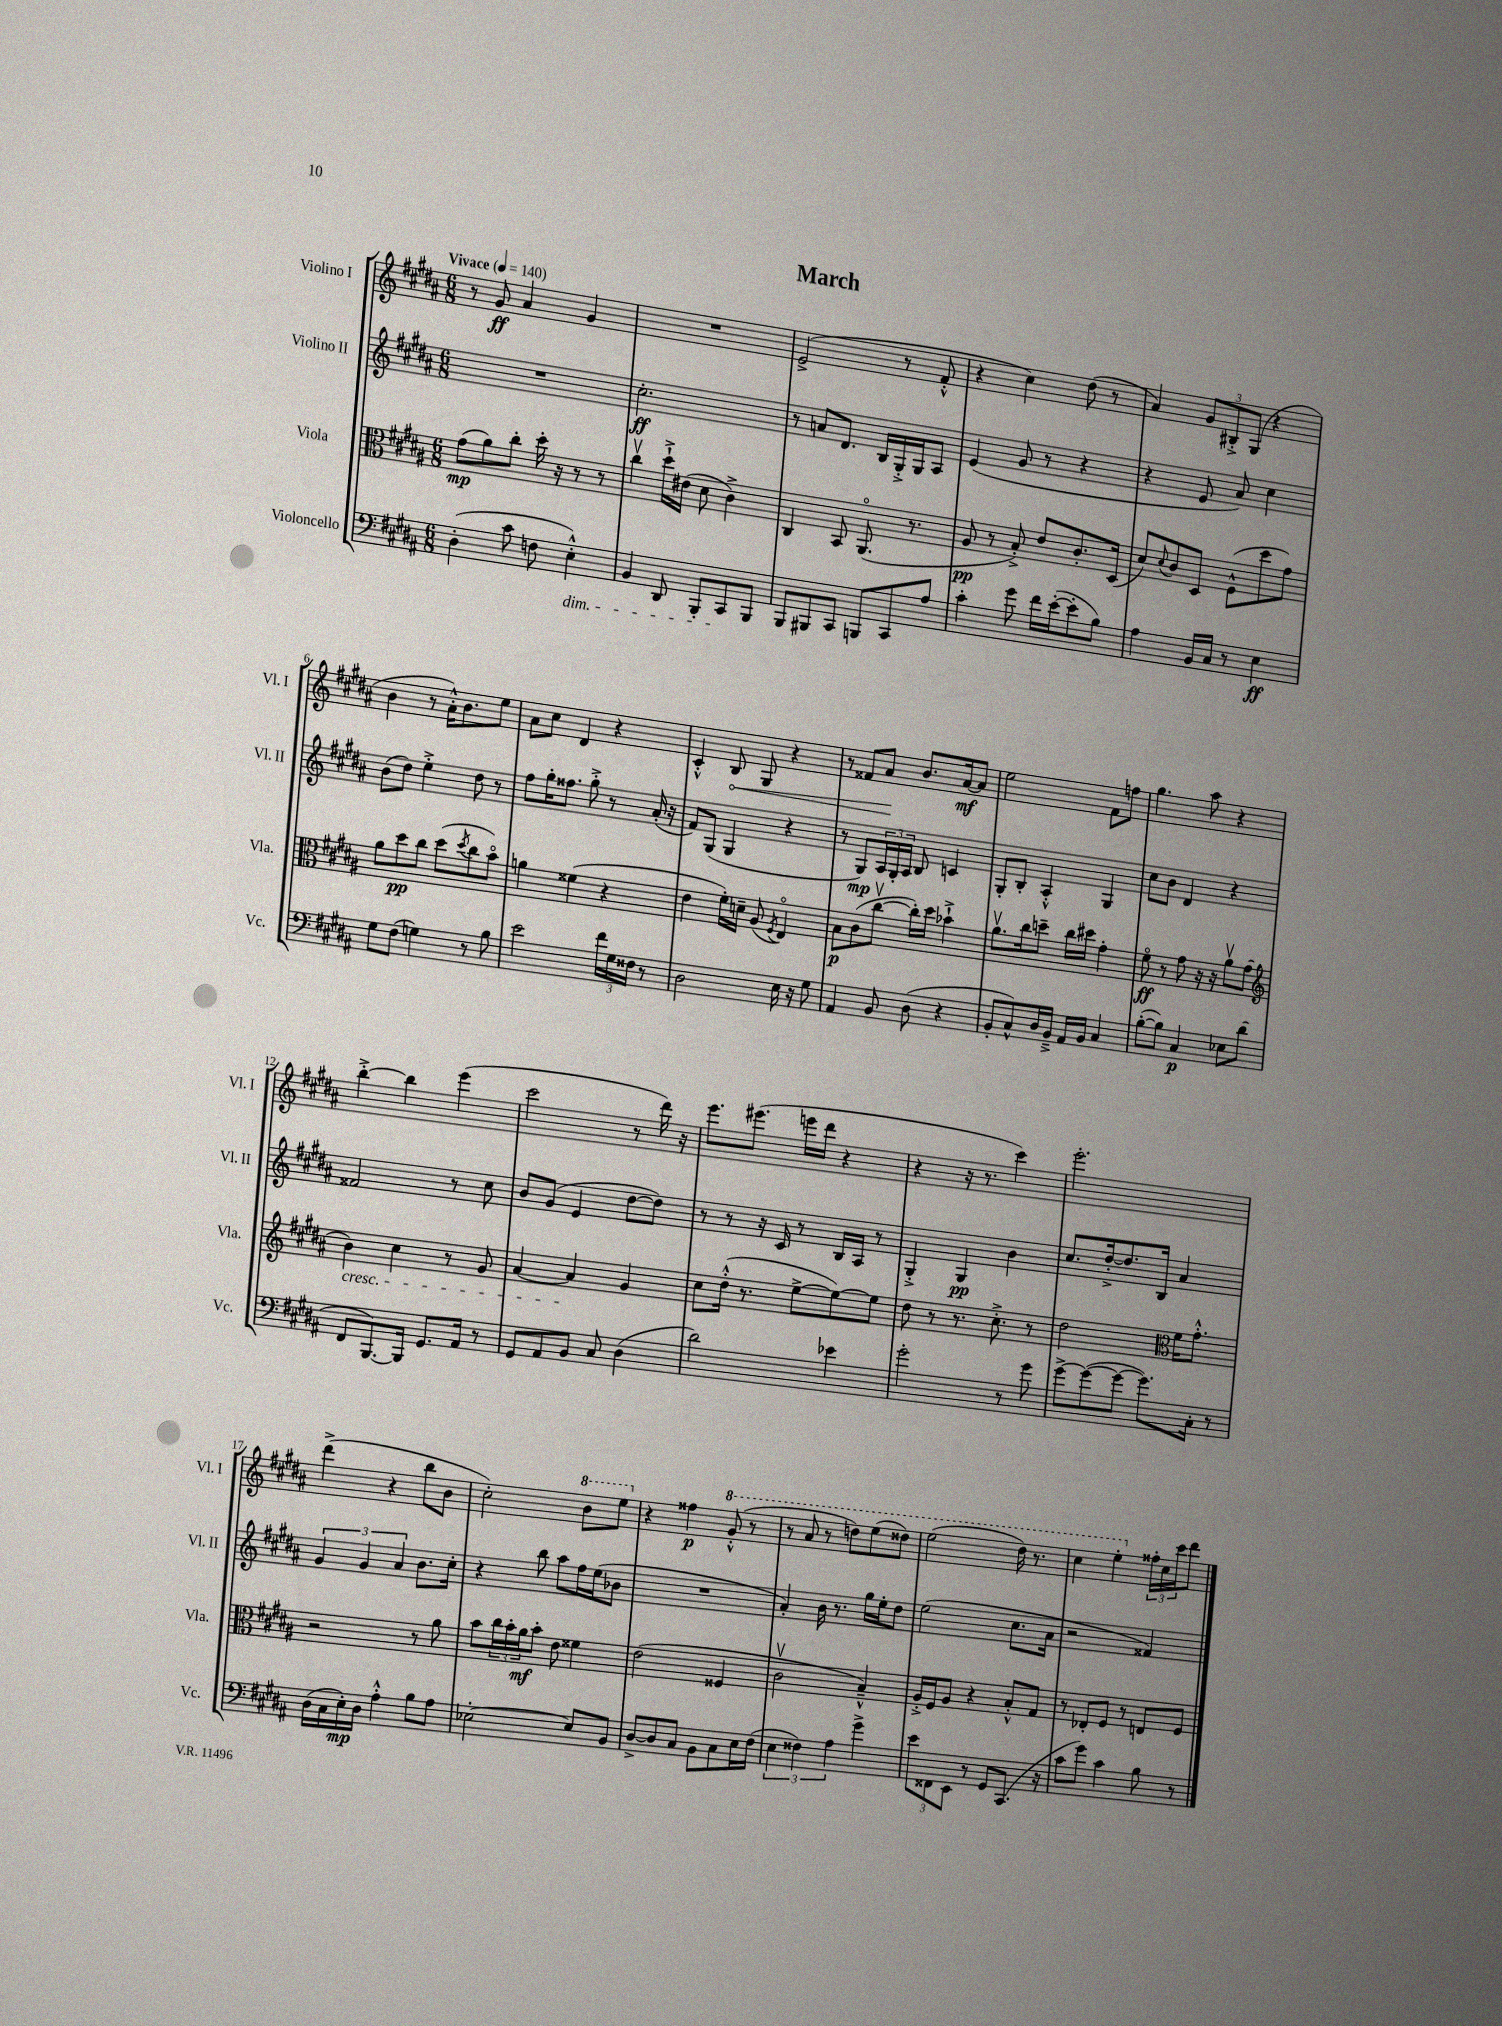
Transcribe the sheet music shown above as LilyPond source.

\header { title = "March" }
<<
\new StaffGroup <<
\new Staff = "s0" \with { instrumentName = "Violino I" shortInstrumentName = "Vl. I" } {
    \clef treble \key b \major \numericTimeSignature \time 6/8 \tempo "Vivace" 4 = 140
    r8 gis'8\ff ais'4 gis'4 |
    R2. |
    e'2->( r8 fis'8-.-^ |
    r4 cis''4) dis''8( r8 |
    ais'4) \tuplet 3/2 { gis'8 bis8-.-> gis8( } r4 |
    b'4 r8 ais'16-.-^) b'8. e''8 |
    ais'8 cis''8 dis'4 r4 |
    cis'4-.-^ \once \override Hairpin.circled-tip = ##t b8\< gis8 r4 |
    r8 fisis'8 ais'8\! b'8. ais'16~\mf ais'8 |
    e''2 fis'8 f''8 |
    gis''4. ais''8 r4 |
    b''4~-.-> b''4 e'''4( |
    cis'''2 r8 dis'''16) r16 |
    e'''8. eis'''8.( e'''16 dis'''16 r4 |
    r4 r16 r8. cis'''4) |
    e'''2.-. |
    dis'''4->( r4 b''8 b'8 |
    cis''2-.) \ottava #1 b''8 e'''8 \ottava #0 |
    r4 fisis''4\p \ottava #1 gis''8-.-^( r8 |
    r8 ais''8 r8 d'''8) e'''8( disis'''8) |
    e'''2( dis'''16) r8. |
    cis'''4 e'''4-. \ottava #0 \tuplet 3/2 { fisis''16-. cis''16 cis'''16 } dis'''8 \bar "|." |
}
\new Staff = "s1" \with { instrumentName = "Violino II" shortInstrumentName = "Vl. II" } {
    \clef treble \key b \major \numericTimeSignature \time 6/8
    R2. |
    cis''2.-.\ff |
    r8 a'8 dis'8. b16 gis16-.-> gis16 ais8 |
    e'4( gis'8 r8 r4 |
    r4 e'8 ais'8) cis''4 |
    b'8( dis''8) e''4-.-> dis''8 r8 |
    fis''8 gis''16-. fisis''8. gis''8-.-> r8 ais'16-.( r16 |
    fis'8) gis8( gis4 r4 |
    r8 gis8\mp) \tuplet 3/2 { ais16 gis16-. ais16 } b8 c'4 |
    gis8-. b8-. ais4-.-^ gis4 |
    cis''8 b'8 dis'4 r4 |
    fisis'2 r8 cis''8 |
    b'8 gis'8( e'4 dis''8~ dis''8) |
    r8 r8 r16 cis'16 r8 b16 ais16 r8 |
    gis4-.-> gis4\pp b'4 |
    cis''8. dis''16~-.-> dis''8. b16 ais'4 |
    \tuplet 3/2 { gis'4 gis'4 ais'4 } b'8. cis''16-. |
    r4 b''8 ais''8 fis''16 e''16( bes'8 |
    R2. |
    ais'4-.) b'16 r8. gis''16 e''16-. dis''8 |
    e''2( cis''8. ais'16 |
    r2 fisis'4) \bar "|." |
}
\new Staff = "s2" \with { instrumentName = "Viola" shortInstrumentName = "Vla." } {
    \clef alto \key b \major \numericTimeSignature \time 6/8
    gis'8\mp( ais'8) cis''8-. dis''16-. r16 r8 r8 |
    cis''4\upbow dis''16-!-> eis'16( dis'8 cis'4->) |
    cis4 b,8 ais,8.\flageolet( r8. |
    ais8\pp r8 b8-.->) e'8 cis'8.-. dis16( |
    dis'8) \appoggiatura { dis'8 } cis'8 dis8 fis8-^( dis''8 gis'8) |
    ais'8 dis''8\pp cis''8 dis''8( \acciaccatura { dis''8 } cis''8 b'8\flageolet) |
    a'4 fisis'4( r4 |
    e'4 fis'16-.) d'16-- ais8( \acciaccatura { fis8 } e4\flageolet) |
    b8\p cis'8( cis''8~\upbow cis''16-.) dis''16 bes'4-!-> |
    ais'8.\upbow cis''16 d''8-- cis''16 dis''16 gis'4-. |
    fis'8\flageolet\ff r8 gis'8 r16 r16 ais'8\upbow gis'8( |
    \clef treble b'4\cresc) cis''4 r8 gis'8 |
    ais'4~ ais'4\! gis'4 |
    cis''8 dis''16-.-^( r8. e''8~-> e''8~) e''8 |
    dis''8 r8 r8. cis''8.-.-> r8 |
    dis''2 \clef alto fis'16 gis'8.-.-^ |
    r2 r8 ais'8 |
    b'8 \tuplet 3/2 { cis''16 b'16-. ais'16\mf } b'8-. e'8 fisis'4 |
    e'2( fisis4 |
    cis'2\upbow b4---^) |
    ais16-.-> fis16 ais8 r4 b8-.-^ gis8 |
    r8 ees8-. fis8 r8 e8 fis8 \bar "|." |
}
\new Staff = "s3" \with { instrumentName = "Violoncello" shortInstrumentName = "Vc." } {
    \clef bass \key b \major \numericTimeSignature \time 6/8
    dis4-.( cis'8 f8 e4-.-^\dim) |
    b,4 dis,8 b,,8-. cis,8\! b,,8 |
    b,,8 bis,,8 cis,8 b,,8 cis,8 ais8 |
    cis'4-. gis'8 fis'16 e'16~-.( e'8-. b8) |
    ais4 b,16 cis16 r8 e4\ff |
    gis8 fis8( g4) r8 b8 |
    e'2 \tuplet 3/2 { fis'16 gis16 fisis16 } r8 |
    dis2 e16 r16 gis8 |
    ais,4 b,8 dis8( r4 |
    b,8-. cis8-^) dis16 b,16---> ais,16 b,16 cis4 |
    b8~-.( b8) cis4\p ees8 dis'8( |
    fis,8 b,,8.~) b,,16 gis,8. ais,16 r8 |
    gis,8 ais,8 b,8 cis8 dis4( |
    dis'2) ees'4 |
    gis'2-. r8 gis'8 |
    gis'8~-> gis'8~( gis'8~ gis'8.) cis16-. r8 |
    dis16( cis16 e16-.\mp) dis16 ais4-.-^ b8 ais8 |
    ees2~-. ees8 b,8 |
    dis8~-> dis8 cis8 b,8 cis8 e16 fis16( |
    \tuplet 3/2 { e4 fisis4) ais4 } gis'4-> |
    \tuplet 3/2 { e'8 fisis,8 e,8 } r8 gis,8 cis,8.( r16 |
    cis'8 gis'8) cis'4 b8 r8 \bar "|." |
}
>>
>>
